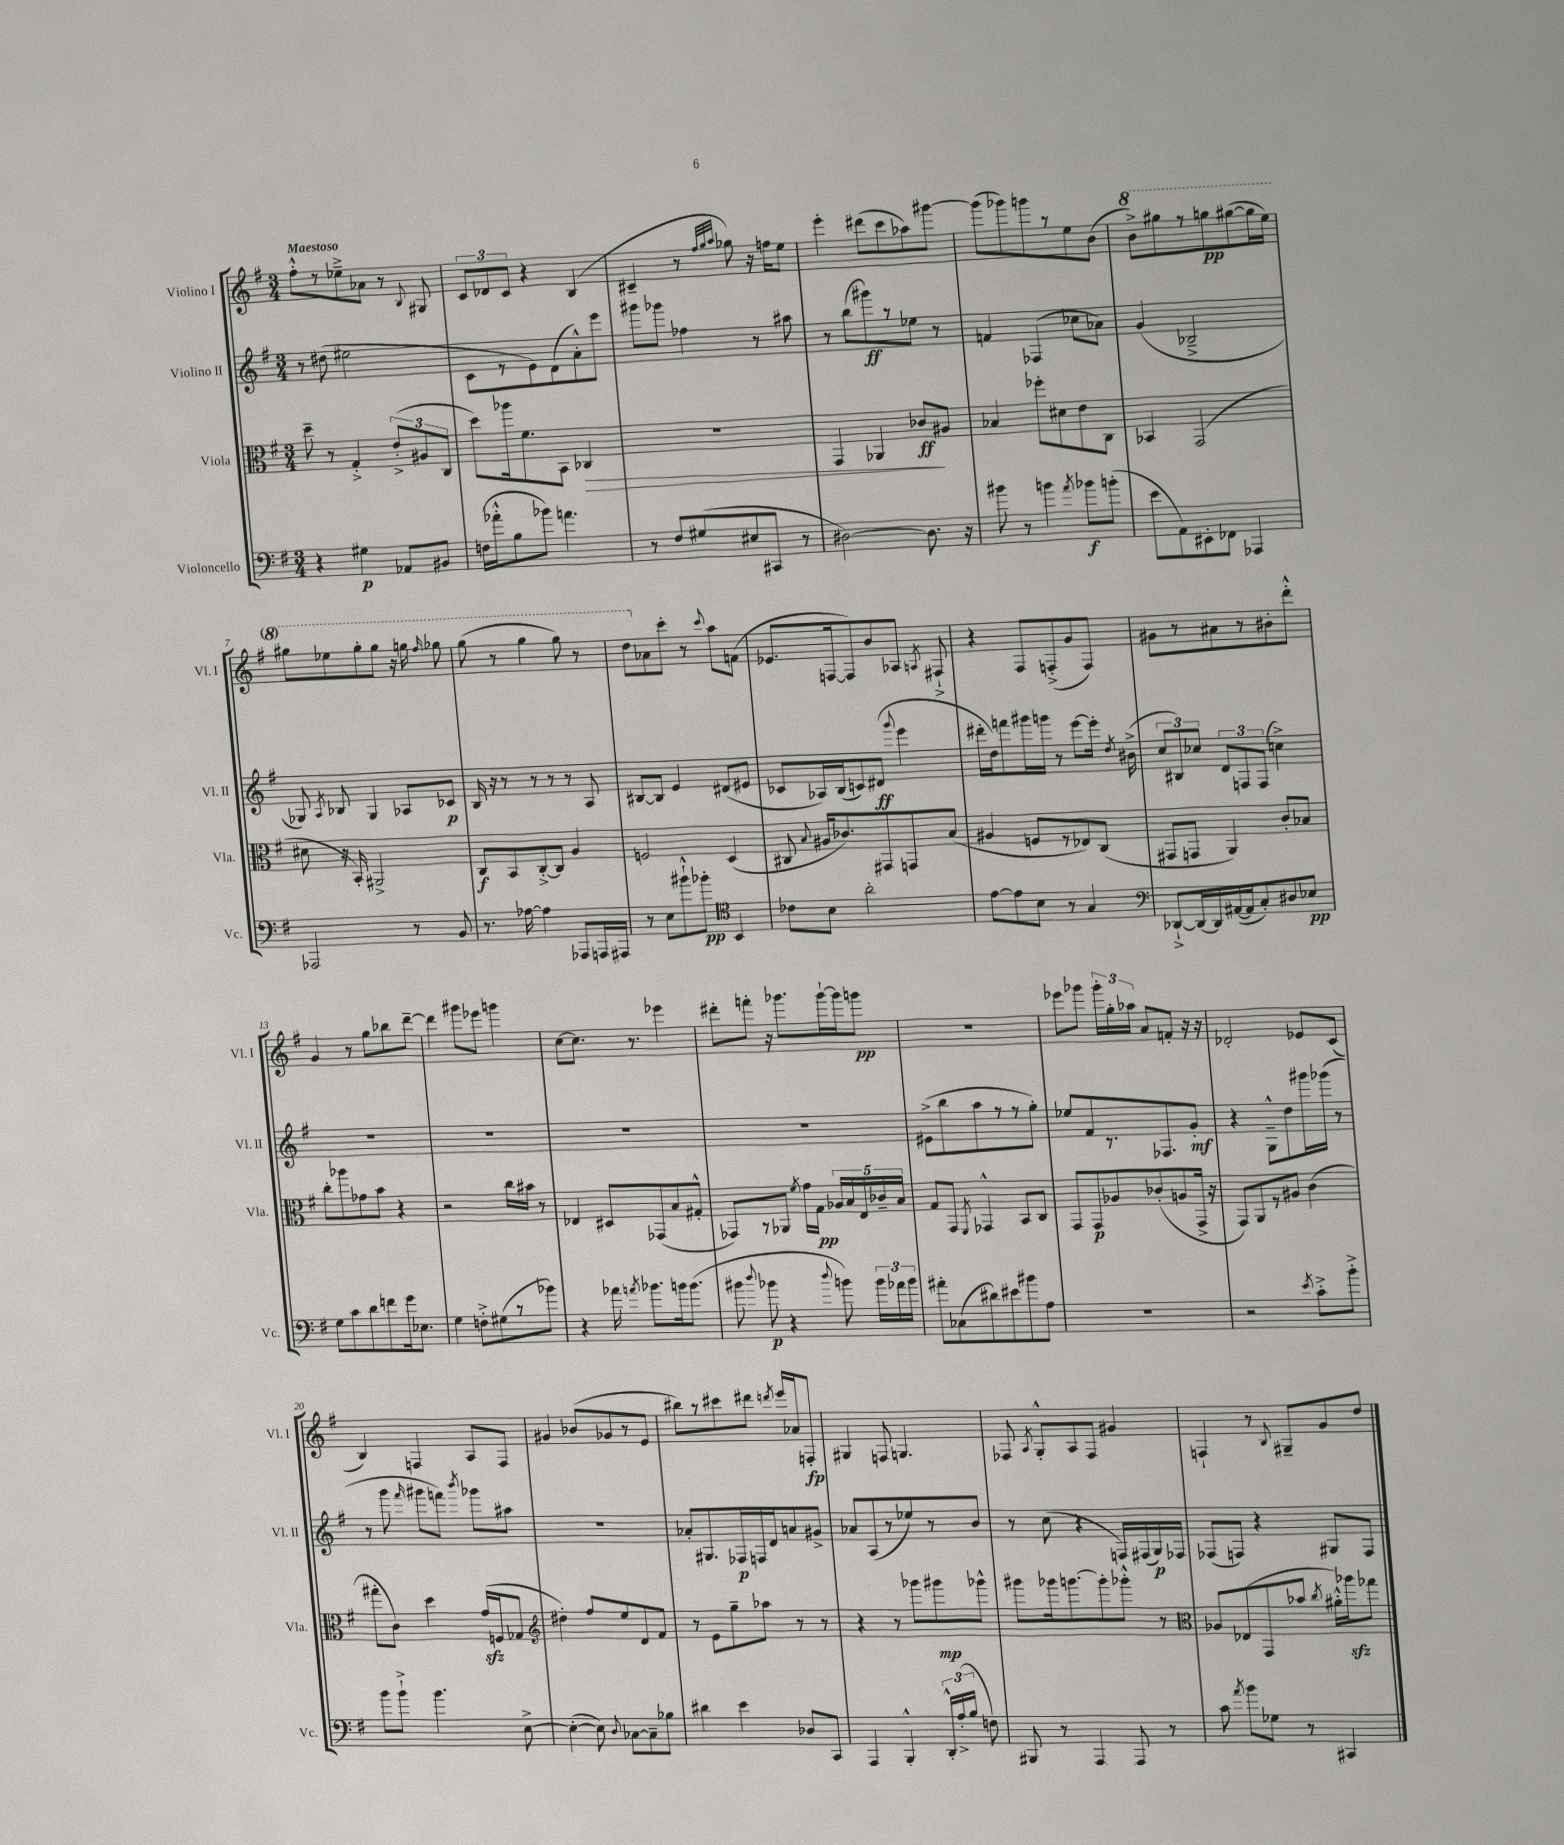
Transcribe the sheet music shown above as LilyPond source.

<<
\new StaffGroup <<
\new Staff = "s0" \with { instrumentName = "Violino I" shortInstrumentName = "Vl. I" } {
    \clef treble \key g \major \numericTimeSignature \time 3/4 \tempo "Maestoso"
    \autoBeamOff fis''8[-.-^ r8 ees''8---> aes'8] r8 \appoggiatura { b8 } gis8 |
    \tuplet 3/2 { c'8[ des'8 c'8] } r4 b4( |
    cis'4-- r8 \grace { fis''32[ g''32 a''32] } ges''8) r16 f''16[ e''8] |
    e'''4-. dis'''8[( c'''8 aes''8) gis'''8]~ |
    gis'''8[( ges'''8) g'''8 r8 e''8 b'8]( |
    \ottava #1 b''8[->) gis'''8 r8 g'''8\pp gis'''8~( gis'''16 e'''16]) |
    gis'''8[ ees'''8 gis'''8-. gis'''8] r16 g'''16 \grace { fis'''16 } ges'''8 |
    g'''8( r8 g'''4 g'''8) r8 |
    d'''8[ \ottava #0 aes'8 c'''8]-. r8 \appoggiatura { c'''8 } a''8[ f'8]( |
    ees'8.[ f16~ f8) b'8 aes8] \acciaccatura { a8 } fis8-!-> |
    r4 fis8[ f8-.->( g'8 f8]) |
    gis'8[ r8 ais'8 r8 bis'8-. d'''8]-.-^ |
    g'4 r8 g''8[ bes''8 d'''8]~-- |
    d'''4 gis'''8[ ees'''8] g'''4 |
    c''8[~ c''8.] r8. ees'''4 |
    dis'''8[-. f'''8]-. r16 ges'''8.[ ges'''16~-! ges'''16 g'''8]\pp |
    R2. |
    ees'''8[ ges'''8] \tuplet 3/2 { ges'''16[-. g''16-. aes''16] } a'8[ f'8]-. r16 r16 |
    des'2-. ees'8[ c'8]( |
    b4) f4 a8[ f8] |
    gis'4 bes'8[( ges'8 r8 e'8] |
    bis''8[) r8 cis'''8 dis'''8] \acciaccatura { d'''8 } e'''16[ aes'16 f8]-.\fp |
    gis4 f8 g4. |
    fes8 \acciaccatura { a8 } g8[-.-^ a8 fes8] gis'4 |
    f4-! r8 \appoggiatura { b8 } gis8[-- g'8 d''8] \bar "|." |
}
\new Staff = "s1" \with { instrumentName = "Violino II" shortInstrumentName = "Vl. II" } {
    \clef treble \key g \major \numericTimeSignature \time 3/4
    \autoBeamOff r8 dis''8( eis''2 |
    c'8[ r8 e'8) d'8( a'8-.-^) e'''8] |
    gis'''8[ ges'''8] fes''4 r8 ais''8 |
    r8 b''8[( gis'''8\ff) r8 ees''8] r8 |
    f'4 fes4( ces''8[ aes'8]) |
    g'4( bes2---> |
    ges8) \acciaccatura { a8 } bes8 ges4 aes8[ ces'8]\p |
    b16 r16 r8 r8 r8 r8 a8 |
    bis8[~ bis8] e'4 dis'8[( eis'8] |
    ces'8[ aes16) b16( c'8) dis'8]\ff( \appoggiatura { g'''8 } e'''4 |
    dis'''16[-. d''16) f'''8 gis'''16 g'''16] r8 e'''8[~ e'''16]-. \acciaccatura { d''8 } bis'16->( |
    \tuplet 3/2 { c''8[ bis8) ces''8] } \tuplet 3/2 { d'8[ f8 f8]( } c''4->) |
    R2. |
    R2. |
    R2. |
    R2. |
    eis'8[->( b''8 a''8 r8 r8 g''8]-.) |
    ees''8[ fis'8 r8. fes8. g'8]-.\mf |
    r4 g8[---^ d''8 gis'''16 ges'''16]( r8 |
    r8 g'''8 \grace { fis'''16 } gis'''8[ f'''8]) \acciaccatura { b'''8 } ges'''8[ ais''8] |
    R2. |
    aes'8[-. gis8. fes16\p f16 d'16 a'8 gis'8]-> |
    aes'8[ a8( r8 ees''8) r8 b'8] |
    r8 c''8( r4 f16[) fis16( g16\p) fes16] |
    fes8[( f8]) r4 gis8[ f8] \bar "|." |
}
\new Staff = "s2" \with { instrumentName = "Viola" shortInstrumentName = "Vla." } {
    \clef alto \key g \major \numericTimeSignature \time 3/4
    \autoBeamOff d''8-- r8 g4-.-> \tuplet 3/2 { e'8[-.->( ais8 c8] } |
    d''8[) aes''16 fis'8. b,8] ces4\> |
    R2. |
    g,4 aes,4 ces'8[\ff\! ais8] |
    bes4 fes''8[-. dis'8 e'8 c8] |
    bes,4 g,2( |
    dis'8 r16 b,16-.) ais,2-> |
    c8[\f b,8 c8~-.-> c8] a4 |
    f2 d4( |
    cis8 \appoggiatura { b8 } ais16[ ces'8.) gis,8 g,8 b8]( |
    ais4 f8[ r8 ees8) c8]( |
    gis,8[ g,8] a,4) c'8[-. bes8] |
    c''8[-. aes''8 ges'8 b'8] r4 |
    r2 c''16[ bis'16] r8 |
    ees4 dis8[ ges,8( b8 gis8]-.-^ |
    ges,8[) r8 aes,8] \acciaccatura { fis'8 } g'16[ g16]\pp \tuplet 5/4 { aes16[ b16 e16 ces'16-- b16] } |
    g8[ g,8] \acciaccatura { fis,8 } ges,4-^ b,8[ c8] |
    g,8[ g,8\p aes8 ces'8-.( a8 g,16]-> r16 |
    g,8[) a,8 r8 ais8] c'4( |
    gis''8[-. c'8]) d''4 g'16[\sfz( f16 ges8] |
    \clef treble dis''4-.) fis''8[ e''8 d'8 fis'8] |
    r8 e'8[ g''8-- aes''8] r8 r8 |
    r4 r8 ges'''8[ gis'''8\mp ges'''8]-^ |
    gis'''8[ ges'''16 g'''8.~ g'''8-. ges'''8]-.-^ r8 |
    \clef alto aes8[ ees8( g,8 bes'8] \acciaccatura { c''8 } ais'16[-.-^) aes''16\sfz ges''8] \bar "|." |
}
\new Staff = "s3" \with { instrumentName = "Violoncello" shortInstrumentName = "Vc." } {
    \clef bass \key g \major \numericTimeSignature \time 3/4
    \autoBeamOff r4 gis4\p aes,8[ bis,8] |
    f16[( aes'16-.-^ b8 bes'8]) a'4. |
    r8 fis8[ gis8( eis8 cis,8] r8 |
    dis2~) dis8. r16 |
    bis'8 r8 b'4 \acciaccatura { a'8 } bes'8[\f b'8]-.( |
    e'8[ a,8) eis,8-. fes,8] aes,,4 |
    aes,,2 r8 b,8 |
    r8. aes16~ aes4 aes,,8[ a,,16 ais,,16] |
    r8 e8[ bis'8-!-^ bes'8]-.\pp \clef tenor b,4 |
    ces'8[ b8] a'2-. |
    e'8[~ e'8 b8] r8 g4 |
    \clef bass des,8[~-!-> des,16~ des,16 ais,16~( ais,16 c8-.) dis8 ees8]\pp |
    g8[ c'8 d'8 f'8 g'16 ees8.] |
    g4 f8[-.-> gis8( r8 bes'8]) |
    r4 aes'16 \acciaccatura { a'8 } bes'8.[ b'16 b'8.]( |
    bis'8 \appoggiatura { d''8 } bes'8\p r4 \appoggiatura { d''8 } b'8) \tuplet 3/2 { b'16[ aes'16 b'16] } |
    ais'8[-. ces8( dis'8) eis'8 bis'8 a8] |
    R2. |
    r2 \acciaccatura { e'8 } c'8[-.-> b'8]-.-> |
    b'8[ b'8]-!-> b'4. e8~-> |
    e4~-.( e8) \appoggiatura { d8 } ces8[~ ces8-- bes8] |
    dis'4 e'4 des8[ c,8] |
    a,,4 b,,4-.-^ \tuplet 3/2 { d,16[-.-^ a16-.->( b16] } f8) |
    bis,,8\fp r8 a,,4~ a,,8 r8 |
    c'8 \acciaccatura { a'8 } b'8[ ges8] r8 cis,4 \bar "|." |
}
>>
>>
